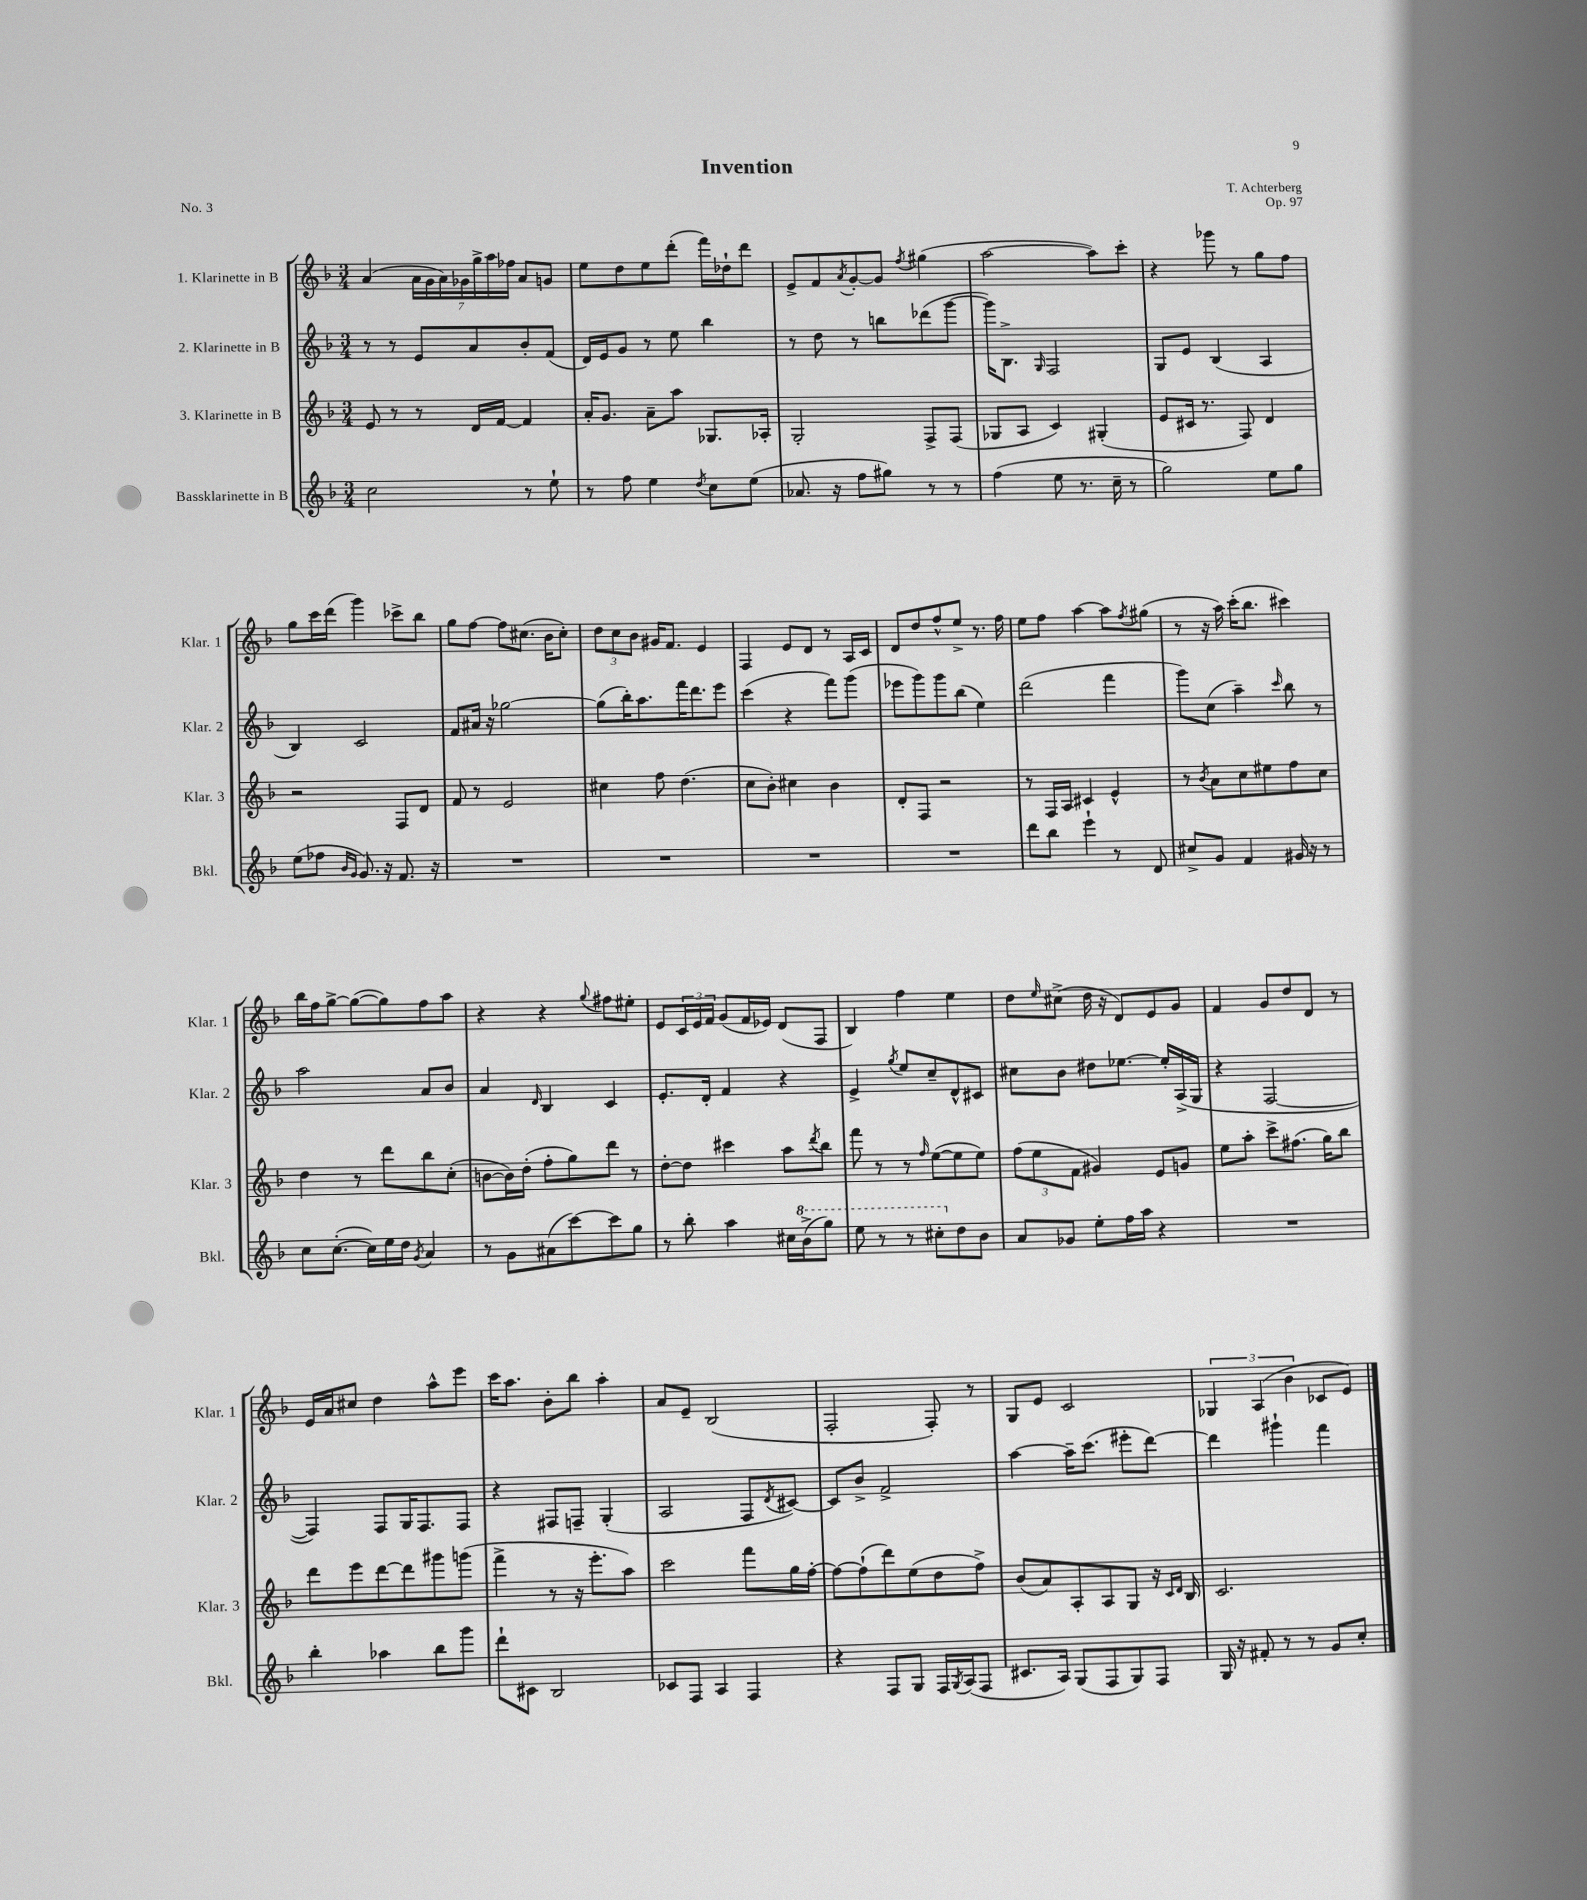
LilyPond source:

\header { title = "Invention" composer = "T. Achterberg" opus = "Op. 97" piece = "No. 3" }
<<
\new StaffGroup <<
\new Staff = "s0" \with { instrumentName = "1. Klarinette in B" shortInstrumentName = "Klar. 1" } {
    \clef treble \key f \major \numericTimeSignature \time 3/4
    a'4( \tuplet 7/4 { a'16 g'16 a'16) ges'16 g''16-> a''16 fes''16 } a'8 g'8 |
    e''8 d''8 e''8 d'''8-.( f'''16) des''16-! d'''8 |
    e'8-> f'8 \acciaccatura { a'8 } g'8~-. g'8 \acciaccatura { f''8 } gis''4( |
    a''2~ a''8) c'''8-. |
    r4 ges'''8 r8 g''8 f''8 |
    g''8 c'''16 d'''16( g'''4) ces'''8-> bes''8 |
    g''8 f''8~ f''8 cis''8.( bes'16 cis''8-.) |
    \tuplet 3/2 { d''8 c''8 bes'8 } gis'16 f'8. e'4 |
    f4 e'8 d'8 r8 a16 c'16 |
    d'8 d''8 f''8-^ e''8-> r8. f''16 |
    e''8 f''8 a''4~ a''8 \acciaccatura { f''8 } gis''8( |
    r8 r16 a''16) c'''16-.( bes''8. cis'''4) |
    bes''16 f''16 g''8~-> g''8~( g''8) f''8 a''8 |
    r4 r4 \appoggiatura { g''8 } fis''8 eis''8-. |
    e'8 \tuplet 3/2 { c'16 e'16 f'16 } g'8( f'16 ees'16) d'8( f8 |
    bes4) f''4 e''4 |
    d''8 \grace { e''16 } cis''8->( d''16 r16 d'8) e'8 g'8 |
    f'4 g'8 d''8 d'8 r8 |
    e'16 a'16 cis''8 d''4 a''8-^ e'''8 |
    c'''16 a''8. bes'8-. bes''8 a''4-. |
    a'8 e'8-- bes2( |
    f2-. f8-.) r8 |
    g8 e'8 c'2 |
    \tuplet 3/2 { ges4 a4( bes'4 } ces'8 e'8) \bar "|." |
}
\new Staff = "s1" \with { instrumentName = "2. Klarinette in B" shortInstrumentName = "Klar. 2" } {
    \clef treble \key f \major \numericTimeSignature \time 3/4
    r8 r8 e'8 a'8 bes'8-. f'8( |
    d'16) e'16 g'8 r8 e''8 bes''4 |
    r8 d''8 r8 b''8 des'''8( g'''8~ |
    g'''16) bes8.-> \grace { g16 } f2 |
    g8 e'8 bes4( a4 |
    bes4) c'2 |
    f'8 ais'16 r16 ges''2~ |
    ges''8( bes''16-.) a''8. f'''16 d'''8. e'''8 |
    c'''4( r4 f'''8) g'''8( |
    ees'''8 g'''8) g'''8 bes''8( e''4) |
    d'''2( f'''4 |
    g'''8) c''8( a''4--) \grace { c'''16 } bes''8 r8 |
    a''2 a'8 bes'8 |
    a'4 \grace { d'16 } bes4 c'4 |
    e'8.-. d'16-. f'4 r4 |
    e'4-> \acciaccatura { g''8 } e''8 c''8-- d'8-^ cis'8 |
    cis''8 bes'8 dis''8 ees''8.~ ees''16-. a16->( g16 |
    r4 f2~ |
    f4) f8 g16 f8. f8 |
    r4 fis8 f8-- g4-.( |
    a2 f8 \acciaccatura { d'8 } cis'8~) |
    cis'8 bes'8-> f'2-> |
    a''4~ a''16-- c'''8.( eis'''8-. d'''8~) |
    d'''4 gis'''4-! f'''4 \bar "|." |
}
\new Staff = "s2" \with { instrumentName = "3. Klarinette in B" shortInstrumentName = "Klar. 3" } {
    \clef treble \key f \major \numericTimeSignature \time 3/4
    e'8 r8 r8 d'16 f'16~ f'4 |
    a'16-. g'8. a'8-- a''8 ges8. aes16-. |
    g2-. f8-> f8( |
    ges8 a8 c'4) gis4-.( |
    e'8 cis'16 r8. f8) d'4 |
    r2 f8 d'8 |
    f'8 r8 e'2 |
    cis''4 f''8 d''4.( |
    c''8 bes'8-.) cis''4 bes'4 |
    d'8-. f8 r2 |
    r8 f16 a16 cis'4 e'4-^ |
    r8 \acciaccatura { bes'8 } a'8 c''8 eis''8 f''8 c''8 |
    d''4 r8 d'''8 bes''8 c''8-.( |
    b'8~ b'16) d''16-.( f''8-. g''8) d'''8 r8 |
    d''8~-. d''8 cis'''4 a''8 \acciaccatura { d'''8 } bes''8 |
    f'''8 r8 r8 \grace { f''16 } e''8~( e''8 e''8) |
    \tuplet 3/2 { f''8( e''8 f'8 } gis'4) e'8 g'8 |
    e''8 a''8-. c'''8-> fis''8.( g''16) bes''8 |
    d'''8 e'''8 d'''8~ d'''8 gis'''8 g'''8( |
    f'''4-> r8 r16 e'''8.-. a''8) |
    c'''2 f'''8 g''16 f''16~-. |
    f''8~ f''8-!( d'''8) e''8( d''8 f''8->) |
    bes'8( a'8) a8-. a8 g8 r16 \grace { c'16 d'16 } bes16 |
    c'2. \bar "|." |
}
\new Staff = "s3" \with { instrumentName = "Bassklarinette in B" shortInstrumentName = "Bkl." } {
    \clef treble \key f \major \numericTimeSignature \time 3/4
    c''2 r8 e''8-! |
    r8 f''8 e''4 \acciaccatura { d''8 } c''8 e''8( |
    aes'8. r16 f''8 gis''8) r8 r8 |
    f''4( e''8 r8. c''16-- r8 |
    g''2) e''8 g''8 |
    e''8( fes''8 \grace { bes'16 g'16 } g'8.) r16 f'8. r16 |
    R2. |
    R2. |
    R2. |
    R2. |
    d'''8 bes''8 e'''4-! r8 d'8 |
    cis''8-> g'8 f'4 gis'16 r16 r8 |
    c''8 c''8.~-.( c''16) e''16 d''16 \acciaccatura { g'8 } a'4 |
    r8 g'8 ais'8( c'''8~) c'''8 g''8 |
    r8 bes''8-. a''4 cis''16 \ottava #1 bes''16->( g'''8) |
    e'''8 r8 r8 cis'''8-. \ottava #0 d''8 bes'8 |
    a'8 ges'8 e''8-. f''16 a''16 r4 |
    R2. |
    bes''4-. aes''4 bes''8 g'''8 |
    d'''8-! cis'8 bes2 |
    ces'8 f8 a4 f4 |
    r4 f8 g8 f16 \acciaccatura { g8 } a16( f8 |
    cis'8. a16) g8( f8 g8) f8 |
    g16 r16 fis'8-. r8 r8 g'8 c''8-. \bar "|." |
}
>>
>>
\layout { \context { \Score \remove "Bar_number_engraver" } }
